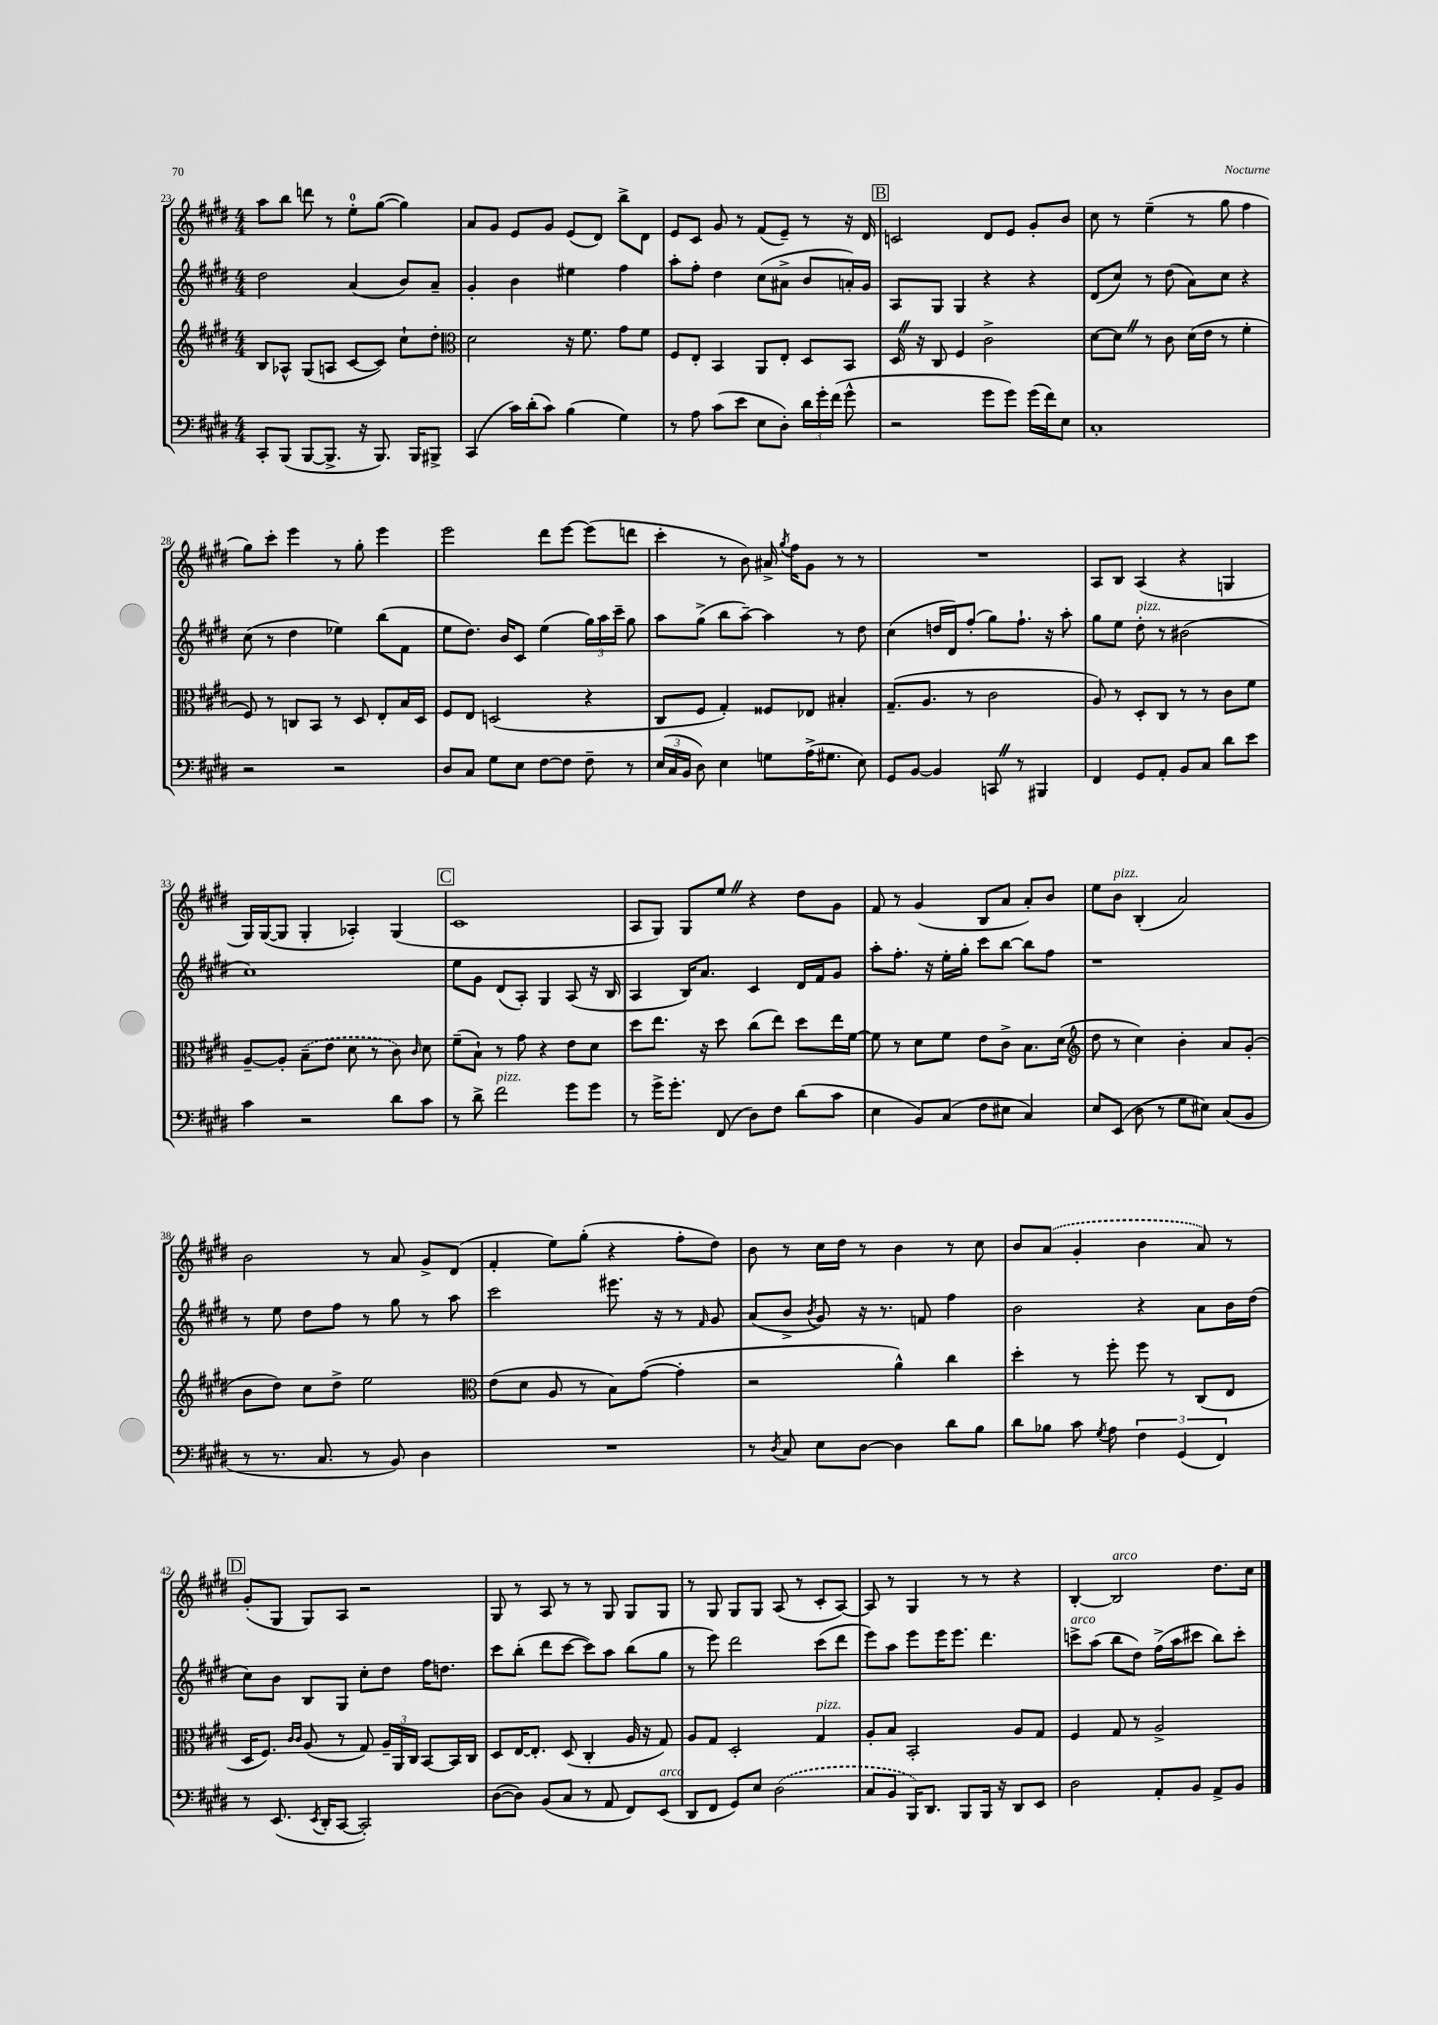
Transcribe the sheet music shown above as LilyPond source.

<<
\new StaffGroup <<
\new Staff = "s0" {
    \clef treble \key e \major \numericTimeSignature \time 4/4
    \autoBeamOff a''8[ b''8] d'''8 r8 e''8[-0-. gis''8]~( gis''4) |
    a'8[ gis'8] e'8[ gis'8] e'8[( dis'8]) b''8[-> dis'8] |
    e'8[ cis'8] gis'8 r8 fis'8[( e'8]--) r8 r16 dis'16 |
    \mark \markup { \box "B" } c'2 dis'8[ e'8] gis'8[-. b'8] |
    cis''8 r8 e''4--( r8 gis''8 fis''4 |
    gis''8[) cis'''8]-. e'''4 r8 gis''8-. e'''4 |
    e'''2 dis'''8[ e'''8]~ e'''8[( d'''8] |
    cis'''4-. r8 b'8) ais'16-> \acciaccatura { gis''8 } fis''16[ gis'8] r8 r8 |
    R1 |
    a8[ b8] a4( r4 g4 |
    gis16[) gis16~( gis8] gis4-. aes4-.) gis4( |
    \mark \markup { \box "C" } cis'1 |
    a8[ gis8]) gis8[ e''8] \once \override BreathingSign.text = \markup { \musicglyph "scripts.caesura.straight" } \breathe r4 dis''8[ gis'8] |
    fis'8 r8 gis'4( b8[ a'8] a'8[-.) b'8] |
    e''8[ b'8]^\markup { \italic "pizz." } b4-.( a'2) |
    b'2 r8 a'8 gis'8[-> dis'8]( |
    fis'4-. e''8[) gis''8]-.( r4 fis''8[-. dis''8]) |
    b'8 r8 cis''16[ dis''16] r8 b'4 r8 cis''8 |
    b'8[ \once \slurDashed a'8]( gis'4-. b'4 a'8) r8 |
    \mark \markup { \box "D" } gis'8[-.( gis8] gis8[) a8] r2 |
    gis8 r8 a8 r8 r8 gis8 gis8[ gis8] |
    r8 gis8 gis8[ gis8] a8( r8 cis'8[-. a8]~) |
    a8 r8 gis4 r8 r8 r4 |
    b4~-. b2^\markup { \italic "arco" } dis''8.[ cis''16] \bar "|." |
}
\new Staff = "s1" {
    \clef treble \key e \major \numericTimeSignature \time 4/4
    \autoBeamOff dis''2 a'4( b'8[) a'8]-- |
    gis'4-. b'4 eis''4 fis''4 |
    a''8[-. fis''8]-. dis''4 cis''8[( ais'8]-> b'8[ a'16-.) gis'16] |
    \mark \markup { \box "B" } a8[ gis8] gis4 r4 r4 |
    dis'8[( cis''8]) r8 dis''8( a'8[) cis''8] r4 |
    cis''8( r8 dis''4 ees''4) b''8[( fis'8] |
    e''8[ dis''8.]) b'16[ cis'8] e''4( \tuplet 3/2 { gis''16[) a''16 cis'''16]-- } gis''8 |
    a''8[ gis''8]->( b''8[ a''8]~--) a''4 r8 dis''8 |
    cis''4( d''16[ dis'16) fis''8]-.( gis''8[) fis''8.]-! r16 a''8-. |
    gis''8[ e''8] dis''8-.^\markup { \italic "pizz." } r8 bis'2( |
    cis''1) |
    \mark \markup { \box "C" } e''8[ gis'8] dis'8[( a8]-.) gis4 a8( r16 b16 |
    a4 b16[) a'8.] cis'4 dis'16[ fis'16 gis'8] |
    a''8[-. fis''8.]-. r16 e''16[-. gis''16]-. cis'''8[ b''8]~ b''8[ fis''8] |
    r1 |
    r8 e''8 dis''8[ fis''8] r8 gis''8 r8 a''8 |
    cis'''2 eis'''8. r16 r8 \grace { fis'16 } gis'8 |
    a'8[( b'8]-> \acciaccatura { b'8 } gis'8) r16 r8. f'8 fis''4 |
    b'2 r4 a'8[ b'16 dis''16]( |
    \mark \markup { \box "D" } cis''8[) b'8] b8[ gis8] cis''8[-. dis''8] fis''16[ d''8.] |
    cis'''8[ b''8]-.( dis'''8[ cis'''8]~ cis'''8[) a''8] b''8[( gis''8] |
    r8 e'''8) dis'''2 cis'''8[( dis'''8] |
    e'''8[) a''8] e'''8[ e'''16 e'''8.] dis'''4. |
    c'''8[->^\markup { \italic "arco" } a''8]( b''8[ dis''8]) fis''16[->( a''16 cis'''8] b''8[) cis'''8]-. \bar "|." |
}
\new Staff = "s2" {
    \clef treble \key e \major \numericTimeSignature \time 4/4
    \autoBeamOff b8[ aes8]-^ gis8[( a8] cis'8[~ cis'8]) cis''8[-! dis''8]-. |
    \clef alto dis'2 r16 fis'8. gis'8[ fis'8] |
    fis8[ e8]-. b,4 a,8[ e8]-. dis8[ b,8] |
    \mark \markup { \box "B" } dis16 \once \override BreathingSign.text = \markup { \musicglyph "scripts.caesura.straight" } \breathe r16 cis8 fis4 cis'2-> |
    dis'8[~ dis'8] \once \override BreathingSign.text = \markup { \musicglyph "scripts.caesura.straight" } \breathe r8 cis'8 dis'16[( e'16] r8 fis'4-. |
    fis8) r8 c8[ b,8] r8 dis8 e8[-. b16 dis16] |
    fis8[ e8] d2( r4 |
    cis8[ fis8] gis4-.) fisis8[ ees8] bis4-. |
    gis8.[--( a8.] r8 cis'2 |
    a8) r8 dis8[-. cis8] r8 r8 cis'8[ fis'8] |
    a8[~-- a8]-. \once \slurDashed b8[--( e'8] dis'8 r8 cis'8) \grace { cis'16 } dis'8 |
    \mark \markup { \box "C" } fis'8[--( b8]-!) r8 gis'8 r4 e'8[ dis'8] |
    dis''8[ e''8.] r16 dis''8 cis''8[( e''8]) dis''8[ e''16 fis'16]~ |
    fis'8 r8 dis'8[ fis'8] e'8[ cis'8]-> b8.[ dis'16]( |
    \clef treble dis''8 r8 cis''4) b'4-. a'8[ gis'8]-.( |
    b'8[ dis''8]) cis''8[ dis''8]-> e''2 |
    \clef alto e'8[( dis'8] a8 r8 b8[) gis'8]~( gis'4-. |
    r2 a'4-^) cis''4 |
    dis''4-. r8 fis''8-. fis''8 r8 cis8[( e8] |
    \mark \markup { \box "D" } dis16[ fis8.]) \grace { cis'16[ cis'16] } a8( r8 gis8) \tuplet 3/2 { a16[-- a,16 cis16] } b,8[~ b,16 cis16] |
    dis8[ e16~ e8.]-. dis8( cis4-. a16 r16 gis8) |
    a8[ gis8] dis2-. gis4^\markup { \italic "pizz." } |
    a8[-. b8] b,2-. a8[ gis8] |
    fis4 gis8 r8 a2-> \bar "|." |
}
\new Staff = "s3" {
    \clef bass \key e \major \numericTimeSignature \time 4/4
    \autoBeamOff cis,8[-. b,,8]( b,,8[~ b,,8.]-> r16 b,,8.) b,,16[ bis,,8]-> |
    cis,4( cis'16[) dis'16-.( cis'8]) b4( gis4) |
    r8 a8 cis'8[( e'8] e8[ dis8]-.) \tuplet 3/2 { dis'16[ gis'16-. fis'16]( } gis'8-^ |
    \mark \markup { \box "B" } r2 gis'8[ gis'8]) gis'16[( fis'16) e8] |
    cis1-. |
    r2 r2 |
    dis8[ cis8] gis8[ e8] fis8[~ fis8] fis8-- r8 |
    \tuplet 3/2 { e16[( cis16 b,16] } dis8) e4 g8[ a16->( gis8.] e8) |
    gis,8[ b,8]~ b,4 c,8 \once \override BreathingSign.text = \markup { \musicglyph "scripts.caesura.straight" } \breathe r8 bis,,4 |
    fis,4 gis,8[ a,8]-. b,8[ cis8] dis'8[ e'8] |
    cis'4 r2 dis'8[ cis'8] |
    \mark \markup { \box "C" } r8 dis'8-> fis'2^\markup { \italic "pizz." } gis'8[ gis'8] |
    r8 gis'16[-> gis'8.]-. fis,8( dis8[) fis8] dis'8[( cis'8] |
    e4 b,8[) cis8]( fis8[ eis8] cis4) |
    e8[ e,8]( dis8 r8 gis8[ eis8]) cis8[( b,8] |
    r8 r8. cis8. r8 b,8) dis4 |
    R1 |
    r8 \acciaccatura { dis8 } cis8 e8[ dis8]~ dis4 dis'8[ b8] |
    dis'8[ bes8] cis'8 \acciaccatura { gis8 } a8 \tuplet 3/2 { fis4 gis,4( fis,4) } |
    \mark \markup { \box "D" } r8 e,8.( \acciaccatura { e,8 } dis,16[-. cis,8]~ cis,2-.) |
    dis8[~( dis8]) b,8[( cis8] r8 a,8 fis,8[) e,8]^\markup { \italic "arco" }( |
    dis,8[ fis,8] gis,8[) e8] \once \slurDashed dis2( |
    cis8[ b,8] b,,16[) dis,8.] b,,8[ b,,16] r16 dis,8[ e,8] |
    dis2 a,8[-. b,8] a,8[-> b,8] \bar "|." |
}
>>
>>
\layout { \context { \Score currentBarNumber = #23 } }
